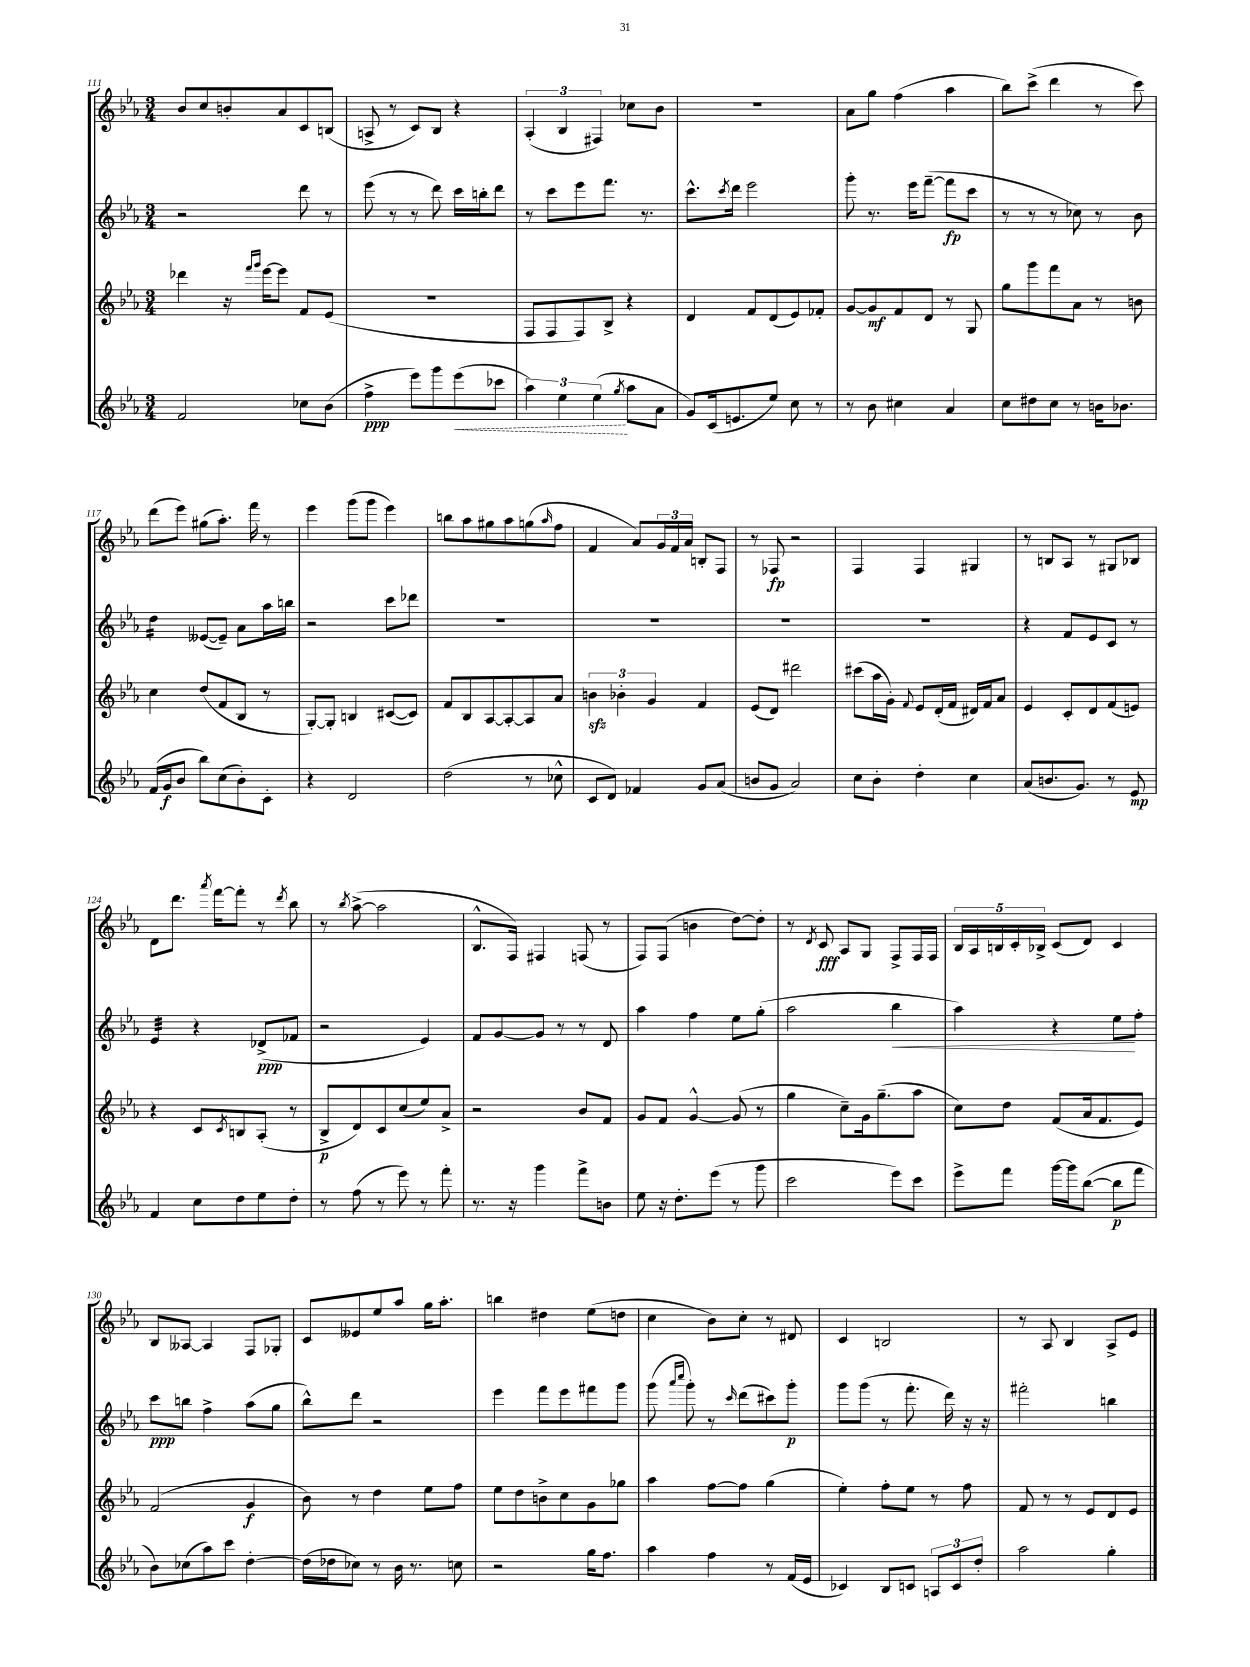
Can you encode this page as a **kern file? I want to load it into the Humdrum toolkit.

**kern	**kern	**kern	**kern
*staff4	*staff3	*staff2	*staff1
*clefG2	*clefG2	*clefG2	*clefG2
*k[b-e-a-]	*k[b-e-a-]	*k[b-e-a-]	*k[b-e-a-]
*M3/4	*M3/4	*M3/4	*M3/4
2f/	4ddd-\	2r	8b-/L
.	.	.	8cc/
.	16r	.	8b'/
.	16qqfff/LL	.	.
.	16qqggg/JJ	.	.
.	[16eee-\LK	.	.
.	8eee-\]J	.	8a-/
8cc-\L	8f/L	8ddd\	8c/
(8b-\J	(8e-/J	8r	(8B/J
=	=	=	=
4ff^\	2.r	(8eee-\	8A^/
.	.	8r	8r
8eee-\L)	.	8r	8c/L)
8ggg\	.	8ddd\)	8B-/J
(8eee-\	.	16ccc\LL	4r
.	.	16bb'\J	.
8ccc-\J	.	8ddd\J	.
=	=	=	=
6aa-\)	8F/L	8r	(6A-'/
.	8F/	8ccc\L	.
6ee-\	.	.	6B-/
.	8F/)	8eee-\	.
(6ee-\	.	.	6F#/)
.	8B-^/J	8.fff\J	.
8qgg/	.	.	.
8aa-\L	4r	.	8cc-\L
.	.	8.r	.
8a-\J	.	.	8b-\J
=	=	=	=
8g/L)	4d/	8.ccc^^\L	2.r
(16c/k	.	.	.
.	.	8qccc/	.
8.e/	.	16ddd\Jk	.
.	8f/L	2eee-\	.
8ee-/J)	(8d/	.	.
8cc\	8e-/)	.	.
8r	8f-'/J	.	.
=	=	=	=
8r	[8g/L	8ggg'\	8a-\L
8b-\	8g/]	8.r	8gg\J
4cc#\	8f/	.	(4ff\
.	.	16eee-\LK	.
.	8d/J	([8fff~\J	.
4a-/	8r	8fff\]L	4aa-\
.	8G/	8ccc\J	.
=	=	=	=
8cc\L	8gg\L	8r	8bb-\L)
8dd#\	8ggg\	8r	(8ccc^\J
8cc\J	8fff\	8r	4ddd\
8r	8a-\J	8cc-\)	.
16b\LK	8r	8r	8r
8.b-\J	.	.	.
.	8b\	8b-\	8ccc\)
=	=	=	=
(16f/LL	4cc\	4dd\	(8ddd\L
16g/J	.	.	.
8b-/J	.	.	8eee-\J)
8bb-\L)	(8dd/L	([8e--/L	(8gg#\L
(8cc\	8f/	8e--~/]J)	8.aa-'\J)
8b-'\)	8B-/J	8a-\L	.
.	.	.	16fff\
8c'\J	8r	16aa-\L	8r
.	.	16bb\JJ	.
=	=	=	=
4r	[8G'/L)	2r	4eee-\
.	8G'/]J	.	.
2d/	4B/	.	(8ggg\L
.	.	.	8ggg\J
.	([8c#/L	8ccc\L	4eee-\)
.	8c#/]J)	8ddd-\J	.
=	=	=	=
(2dd\	8f/L	2.r	8bb\L
.	8B-/	.	8aa-\
.	[8A-/	.	8gg#\
.	8A-'/_	.	8aa-\
8r	8A-/]	.	(8gg\
.	.	.	16qqaa-/
8cc-^^\	8a-/J	.	8ff\J
=	=	=	=
8c/L	6b\	2.r	4f/
8d/J)	.	.	.
.	6b-'\	.	.
4f-/	.	.	8a-/L)
.	6g/	.	.
.	.	.	24g/L
.	.	.	24f/
.	.	.	24a-/JJ
8g/L	4f/	.	8B'/L
(8a-/J	.	.	8F/J
=	=	=	=
8b/L	(8e-/L	2.r	8r
8g/J	8d/J)	.	8F-/
2a-/)	2ddd#\	.	2r
=	=	=	=
8cc\L	(8ccc#\L	2.r	4F/
8b-'\J	16aa-\L	.	.
.	16g'\JJ)	.	.
.	8qqf/	.	.
4dd'\	8e-/L	.	4F/
.	(16d'/L	.	.
.	16f/JJ	.	.
4cc\	16d#/LL)	.	4G#/
.	16f/J	.	.
.	8a-/J	.	.
=	=	=	=
(8a-/L	4e-/	4r	8r
8.b/	.	.	8B/L
.	8c'/L	8f/L	8A-/J
8.g/J)	.	.	.
.	8d/	8e-/	8r
8r	(8f/	8c/J	8G#/L
8e-/	8e/J)	8r	8B-/J
=	=	=	=
4f/	4r	4e-/	8d\L
.	.	.	8.ddd\J
8cc\L	8c/L	4r	.
.	.	.	8qaaa-/
.	.	.	[16fff\LK
.	8qc/	.	.
8dd\	8B/	.	8fff'\]J
8ee-\	(8A-'/J	(8d-^/L	8r
.	.	.	8qddd/
8dd'\J	8r	8f-/J	8bb-\
=	=	=	=
8r	8B-^/L	2r	8r
.	.	.	8qbb-/
(8ff\	8d/)	.	([8aa-^\
8r	8c/	.	2aa-\]
8eee-\)	(8cc/	.	.
8r	8ee-/)	4e-/)	.
8fff'\	8a-^/J	.	.
=	=	=	=
8.r	2r	8f/L	8.B-^^/L
.	.	[8g/	.
16r	.	.	16F/Jk)
4ggg\	.	8g/]J	4F#/
.	.	8r	.
8fff^\L	8b-/L	8r	(8F/
8b\J	8f/J	8d/	8r
=	=	=	=
8ee-\	8g/L	4aa-\	8F/L)
16r	8f/J	.	(8F/J
8.dd'\L	.	.	.
.	[4g^^/	4ff\	4b\
(8eee-\J	.	.	.
8r	(8g/]	8ee-\L	[8dd\L)
8ggg\	8r	(8gg'\J	8dd'\]J
=	=	=	=
2ccc\	4gg\	2aa-\	8r
.	.	.	8qd/
.	.	.	8c/
.	8cc~\L)	.	8A-/L
.	16g\k	.	8G/J
.	(8.gg~\	.	.
8eee-\L)	.	4bb-\	8F^/L
8ccc\J	8aa-\J	.	16F/L
.	.	.	16F/JJ
=	=	=	=
8eee-^\L	8cc\L)	4aa-\)	20B-/LL
.	.	.	20A-/
.	.	.	20B/
8fff\J	8dd\J	.	.
.	.	.	20c'/
.	.	.	20B-^/JJ
[16ggg\LL	(8f/L	4r	(8c/L
16ggg\]J	.	.	.
([8bb-\J	16a-/k	.	8d/J)
.	8.f/	.	.
8bb-\]L	.	8ee-\L	4c/
8fff\J	8e-/J)	8ff'\J	.
=	=	=	=
8b-\L)	(2f/	8ccc\L	8B-/L
(8cc-\	.	8bb\J	[8A--/J
8aa-\)	.	4ff^\	4A--/]
8ccc\J	.	.	.
[4dd'\	4g/	(8aa-\L	8F/L
.	.	8gg\J	8G-'/J
=	=	=	=
(16dd\]LL	8b-\)	8bb-^^\L)	8c/L
16dd-\J	.	.	.
8cc-\J)	8r	8ddd\J	8e--/
8r	4dd\	2r	8ee-/
16b-\	.	.	8aa-/J
8.r	.	.	.
.	8ee-\L	.	16gg\LK
.	.	.	8.aa-'\J
8cc\	8ff\J	.	.
=	=	=	=
2r	8ee-\L	4eee-\	4bb\
.	8dd\	.	.
.	8b^\	8fff\L	4dd#\
.	8cc\	8eee-\	.
16gg\LK	8g\	8fff#\	(8ee-\L
8.ff\J	.	.	.
.	8gg-\J	8ggg\J	8dd\J
=	=	=	=
4aa-\	4aa-\	(8ggg\	4cc\
.	.	16qqaaa-/LL	.
.	.	16qqcccc/JJ	.
.	.	8ggg'\)	.
4ff\	[8ff\L	8r	8b-\L)
.	.	16qqccc/	.
.	8ff\]J	(8ddd\L	8cc'\J
8r	(4gg\	8ccc#\)	8r
(16f/LL	.	8ggg'\J	8d#/
16e-/JJ	.	.	.
=	=	=	=
4c-/)	4ee-'\)	8ggg\L	4c/
.	.	(8ggg\J	.
8B-/L	8ff'\L	8r	2B/
8c/J	8ee-\J	8.fff'\	.
12A/L	8r	.	.
.	.	16ddd\)	.
12c/	.	.	.
.	8ff\	16r	.
12dd'/J	.	.	.
.	.	16r	.
=	=	=	=
2aa-\	8f/	2fff#'\	8r
.	8r	.	8A-/
.	8r	.	4B-/
.	8e-/L	.	.
4gg'\	8d/	4bb\	8A-^/L
.	8e-/J	.	8e-/J
==	==	==	==
*-	*-	*-	*-
